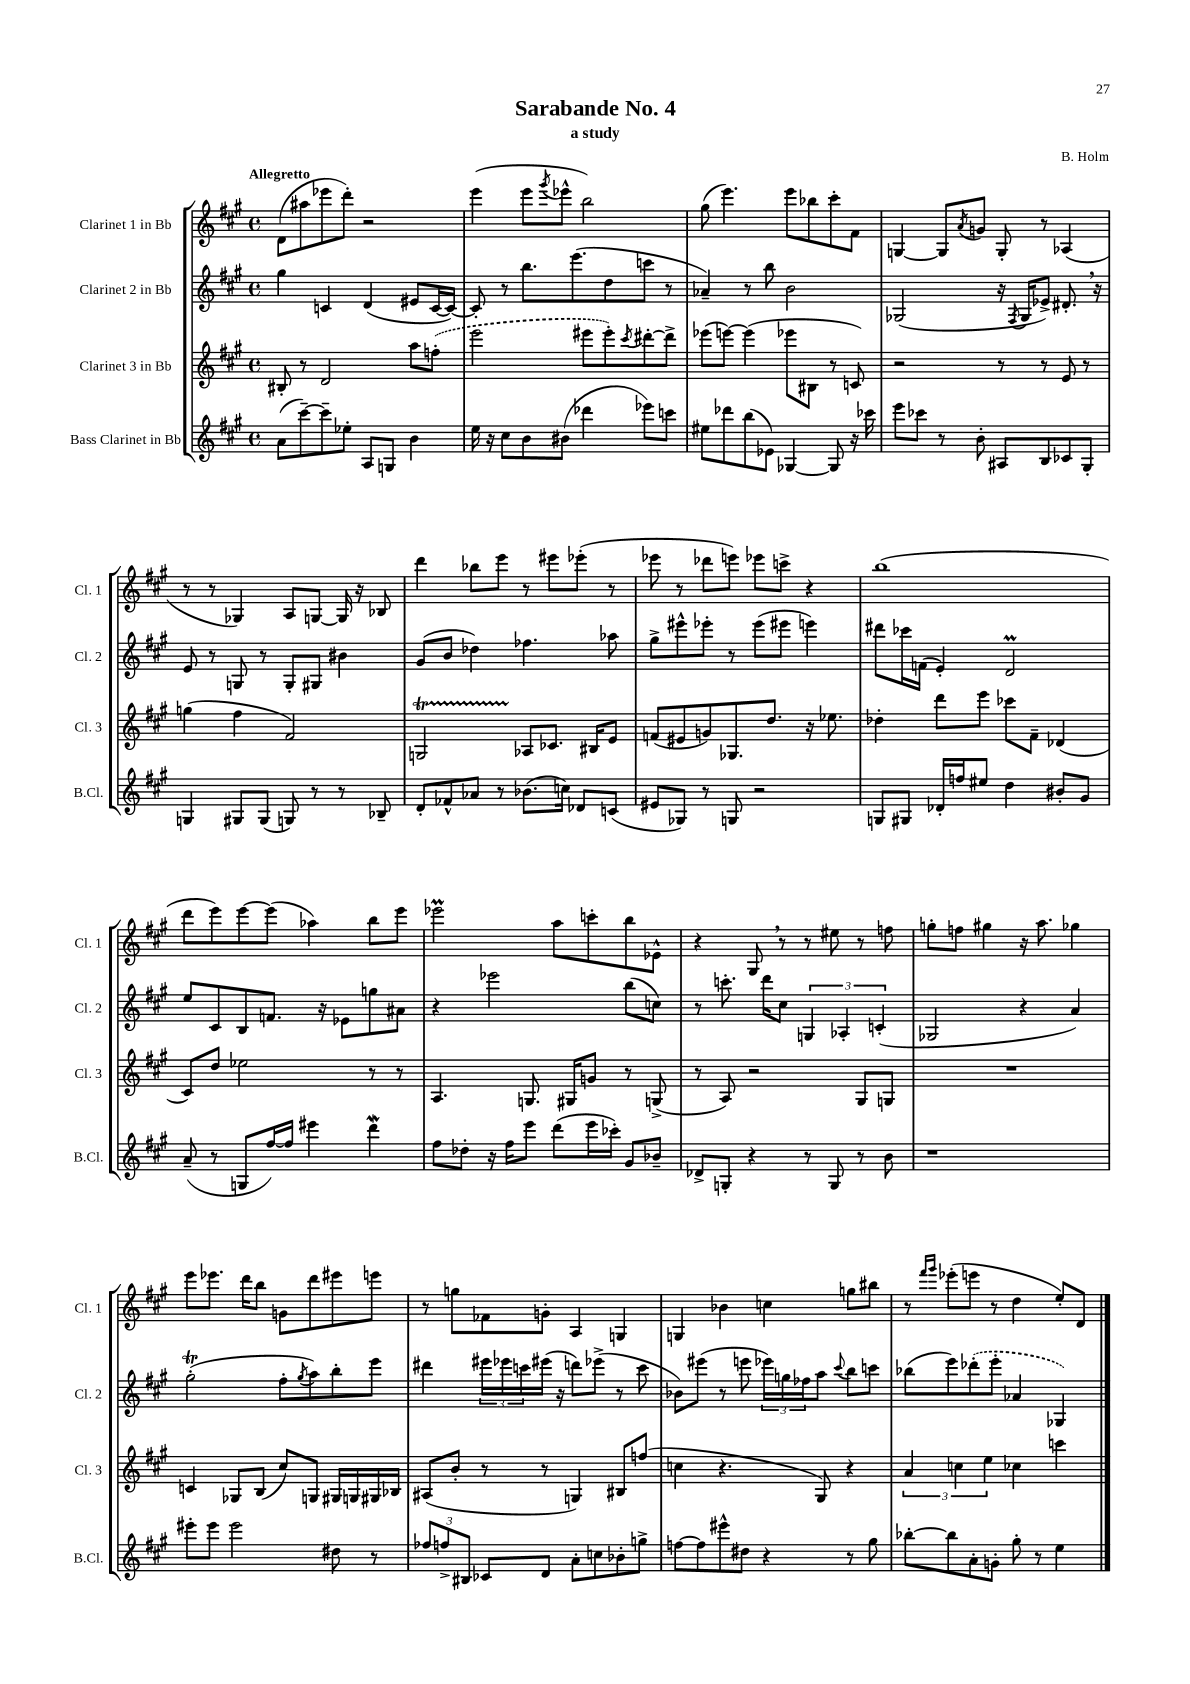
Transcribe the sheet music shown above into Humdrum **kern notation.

**kern	**kern	**kern	**kern
*staff4	*staff3	*staff2	*staff1
*clefG2	*clefG2	*clefG2	*clefG2
*k[f#c#g#]	*k[f#c#g#]	*k[f#c#g#]	*k[f#c#g#]
*M4/4	*M4/4	*M4/4	*M4/4
*met(c)	*met(c)	*met(c)	*met(c)
(8a	8B#'	4gg#	(8d
[8ccc#~)	8r	.	8aa#
8ccc#~]	2d	4c	8eee-
8ee-'	.	.	8ddd')
8A	.	(4d	2r
8G	.	.	.
4b	8aa	8e#	.
.	(8ff'	[16c	.
.	.	16c_)	.
=	=	=	=
16ee	2eee	8c']	(4eee
16r	.	.	.
8cc#	.	8r	.
8b	.	8.bb	8eee
.	.	.	8qggg#
(8b#	.	.	8eee-^^
.	.	(8.eee	.
4ddd-	8eee#	.	2bb)
.	8eee#')	8dd	.
.	8qccc#	.	.
8eee-)	[8ddd#'	8ccc	.
8ccc	8ddd#^]	8r	.
=	=	=	=
8ee#	(8eee-	4a-~)	(8gg#
8ddd-	[8eee)	.	4.eee)
(8bb	(4eee]	8r	.
8e-)	.	8bb	.
[4G-	8eee-	2b	8eee
.	8B#	.	8bb-
8G-]	8r	.	8ccc#'
16r	8c)	.	8f#
16ccc-	.	.	.
=	=	=	=
8eee	2r	(2G-	[4G
8ccc-	.	.	.
8r	.	.	8G]
.	.	.	8qa
8b'	.	.	8g
8A#	8r	16r	8G'
.	.	8qF#	.
.	.	16G-	.
8B	8r	8e-^)	8r
8c-	8e	8.d#'	(4A-
8G#'	8r	.	.
.	.	16r	.
=	=	=	=
4G	(4gg	8e	8r
.	.	8r	8r
8G#	4ff#	8G	4G-)
(8G#	.	8r	.
8G)	2f#)	8G'	8A
8r	.	8G#	[8G
8r	.	4b#	16G]
.	.	.	16r
8B-~	.	.	8B-
=	=	=	=
8d'	2G	(8g#	4ddd
8f-^^	.	8b	.
8a-	.	4dd-)	8bb-
8r	.	.	8eee
(8.b-	8A-	4.ff-	8r
.	8.c-	.	8eee#
16cc)	.	.	.
8d-	.	.	(8eee-'
.	16B#	.	.
(8c	8e	8aa-	8r
=	=	=	=
8e#	(8f	8gg#^	8eee-
8G-)	8e#	8eee#^^	8r
8r	8g)	8eee-'	8ddd-
8G	8.G-	8r	8eee)
2r	.	(8eee-	8eee-
.	8.dd	.	.
.	.	8eee#	8ccc^
.	16r	4eee)	4r
.	8.ee-	.	.
=	=	=	=
8G	4dd-'	8ddd#	(1bb
8G#	.	16ccc-	.
.	.	(16f	.
16d-'	8ddd	4e')	.
16ff	.	.	.
8ee#	8eee	.	.
4dd	8ccc-	2d	.
.	8f#~	.	.
8b#'	(4d-	.	.
8g#	.	.	.
=	=	=	=
(8a~	8c#)	8ee	8ddd
8r	8dd	8c#	8eee)
8G	2ee-	8B	[8eee
[16ff#)	.	8.f	(8eee]
16ff#]	.	.	.
4eee#	.	.	4aa-)
.	.	16r	.
.	.	8e-	.
4ddd	8r	8gg	8bb
.	8r	8a#	8eee
=	=	=	=
8ff#	4.A	4r	2eee-
8dd-'	.	.	.
16r	.	2eee-	.
16ff#	.	.	.
8eee	8.G	.	.
(8ddd	.	.	8aa
.	16G#	.	.
16eee	8g	.	8ccc'
16ccc-')	.	.	.
8g#	8r	(8bb	8bb
8b-~	(8G^	8cc)	8e-^^
=	=	=	=
8d-^	8r	8r	4r
8G'	8A)	8.ccc'	.
4r	2r	.	8G#
.	.	16ddd	.
.	.	8cc#	8r
8r	.	6G	8r
8G	.	.	8ee#
.	.	6A-'	.
8r	8G#	.	8r
.	.	(6c'	.
8b	8G	.	8ff
=	=	=	=
1r	1r	2G-	8gg'
.	.	.	8ff
.	.	.	4gg#
.	.	4r	16r
.	.	.	8.aa
.	.	4a)	4gg-
=	=	=	=
8eee#'	4c	(2gg#'	8eee
8eee#	.	.	8.eee-
2eee#	8G-	.	.
.	.	.	16ddd
.	(8B	.	8bb
.	8cc#)	8ff#'	8g
.	.	8qgg#	.
.	8G	8aa)	8ddd
8dd#	16G#	8bb'	8eee#
.	16G	.	.
8r	16G#	8eee	8eee
.	16B-	.	.
=	=	=	=
12ff-	(8A#	4ddd#	8r
12ff^	.	.	.
.	8b'	.	8gg
12B#	.	.	.
8c-	8r	24eee#	8f-
.	.	24eee-	.
.	.	24ccc	.
8d	8r	(16eee#	8g'
.	.	16r	.
8a'	4G)	8ddd)	4A
8cc	.	(8eee-^	.
8b-'	8B#	8r	4G
8gg^	(8ff	8ccc	.
=	=	=	=
[8ff	4cc	8b-)	4G
8ff]	.	(8eee#	.
8eee#^^	4.r	8r	4b-
8dd#	.	8eee	.
4r	.	24eee-)	4cc
.	.	24gg	.
.	.	24ff-	.
.	8G#)	8aa	.
.	.	8qqccc#	.
8r	4r	8bb	8gg
8gg#	.	8ccc	8bb#
=	=	=	=
[8bb-'	6a	(8bb-	8r
.	.	.	16qqfff#
.	.	.	16qqggg#
8bb-]	.	8eee)	(8eee-'
.	6cc	.	.
8a'	.	(8ddd-'	8eee
.	6ee	.	.
8g'	.	8eee'	8r
8gg#'	4cc-	4a-	4dd
8r	.	.	.
4ee	4ccc	4G-)	8ee')
.	.	.	8d
==	==	==	==
*-	*-	*-	*-
